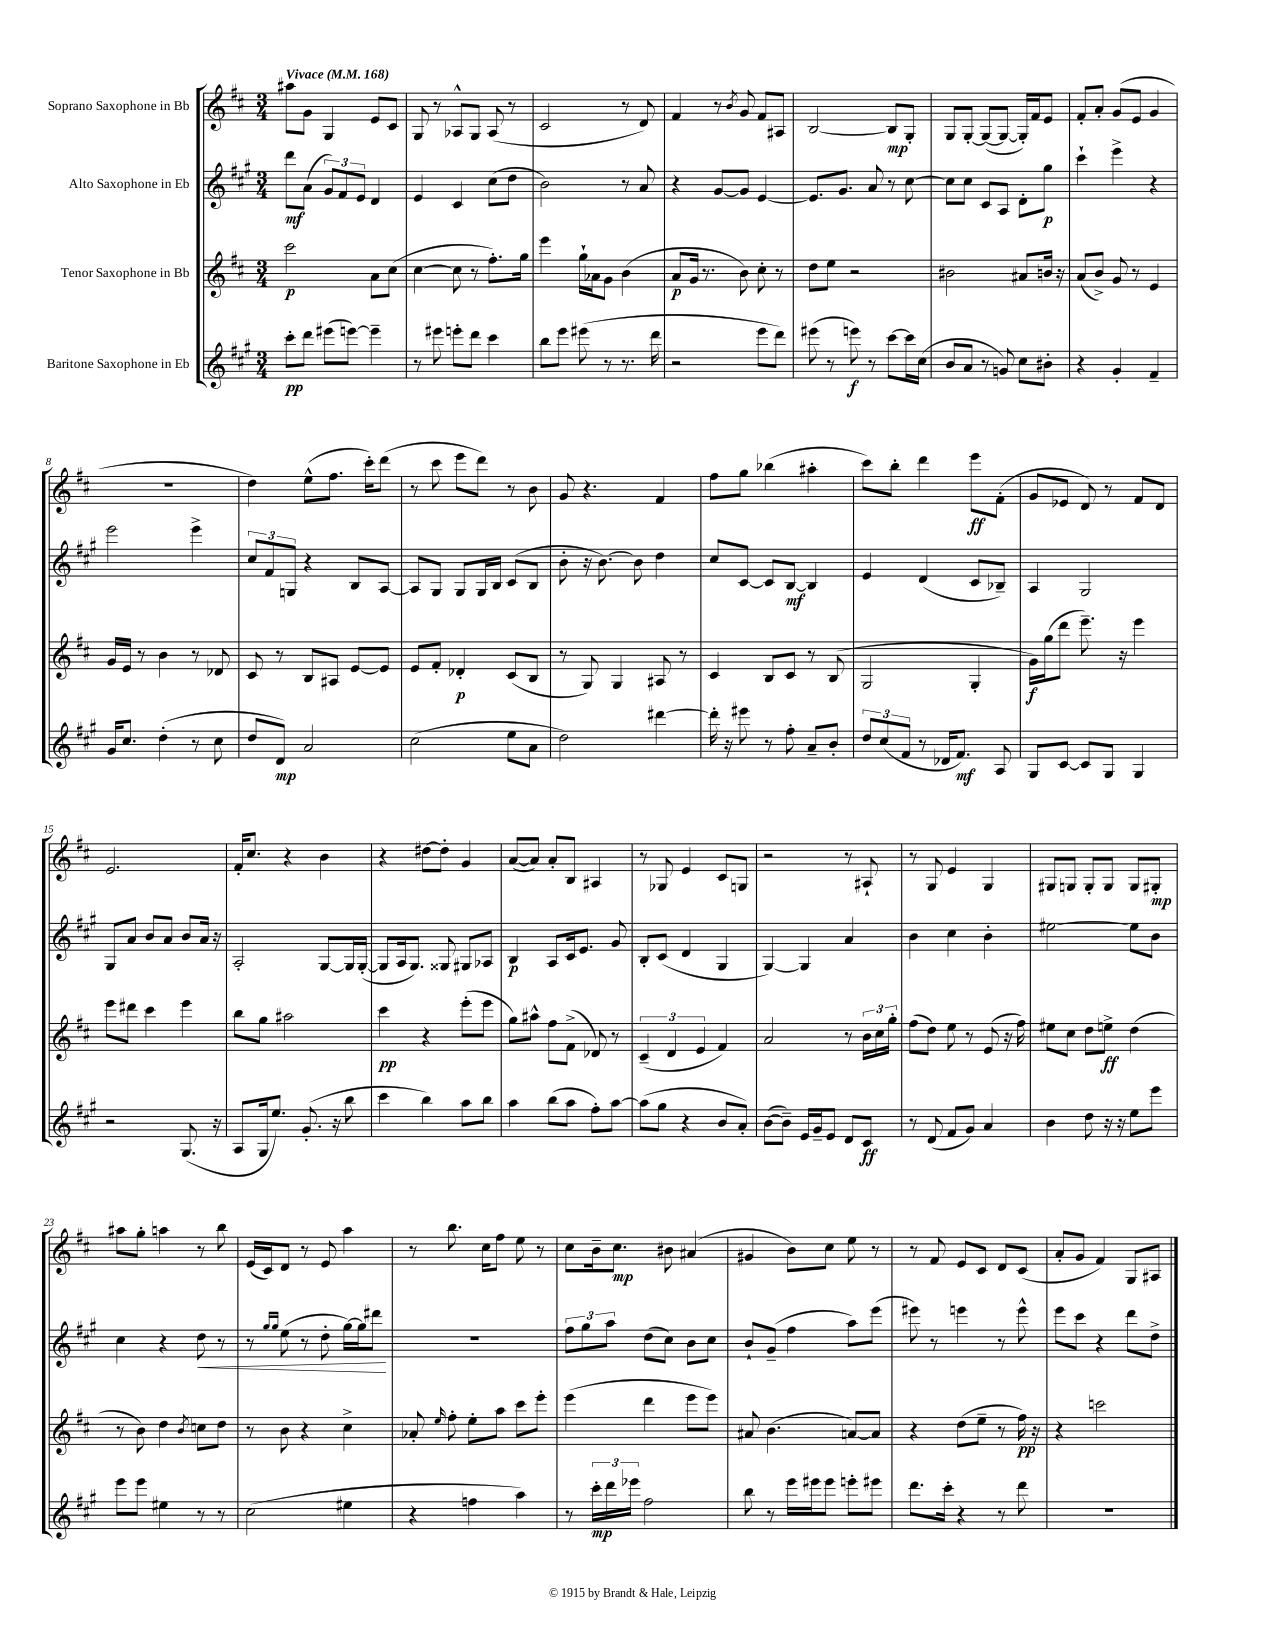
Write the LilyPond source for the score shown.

<<
\new StaffGroup <<
\new Staff = "s0" \with { instrumentName = "Soprano Saxophone in Bb" } {
    \clef treble \key d \major \numericTimeSignature \time 3/4 \tempo "Vivace" 4 = 168
    \autoBeamOff ais''8[ g'8] g4 e'8[ cis'8] |
    g8 r8 aes8[-^ g8] aes8( r8 |
    cis'2 r8 d'8) |
    fis'4 r8 \acciaccatura { b'8 } g'8 fis'8[ ais8] |
    b2~ b8[\mp g8]-. |
    g8[ g8]~-. g8[~( g8]~ g16[-.) fis'16 e'8] |
    fis'8[-. a'8]-. g'8[( e'8] g'4 |
    R2. |
    d''4) e''8[-^( fis''8.] cis'''16[-.) d'''8]( |
    r8 cis'''8 e'''8[ d'''8]) r8 b'8 |
    g'8 r4. fis'4 |
    fis''8[ g''8] bes''4( ais''4-. |
    cis'''8[) b''8]-. d'''4 e'''8[\ff fis'8]-.( |
    g'8[ ees'8] d'8) r8 fis'8[ d'8] |
    e'2. |
    fis'16[-. cis''8.] r4 b'4 |
    r4 dis''8[~ dis''8]-. g'4 |
    a'8[~( a'8]) a'8[-. b8] ais4 |
    r8 ges8 e'4 cis'8[ g8] |
    r2 r8 ais8-! |
    r8 g8 e'4 g4 |
    gis8[ g8] g8[-. g8] g8[ gis8]-.\mp |
    ais''8[ g''8]-. a''4 r8 b''8 |
    e'16[( cis'16) d'8] r8 e'8 a''4 |
    r8 b''8. cis''16[ fis''8] e''8 r8 |
    cis''8[ b'16-- cis''8.]\mp bis'8 ais'4( |
    gis'4 b'8[) cis''8] e''8 r8 |
    r8 fis'8 e'8[ cis'8] d'8[ cis'8]( |
    a'8[-. g'8] fis'4) g8[ ais8] \bar "|." |
}
\new Staff = "s1" \with { instrumentName = "Alto Saxophone in Eb" } {
    \clef treble \key a \major \numericTimeSignature \time 3/4
    \autoBeamOff d'''8[\mf a'8]( \tuplet 3/2 { gis'8[) fis'8 e'8] } d'4 |
    e'4 cis'4 cis''8[( d''8] |
    b'2) r8 a'8 |
    r4 gis'8[~ gis'8] e'4~ |
    e'8.[ gis'8.] a'8 r8 cis''8~ |
    cis''8[ cis''8] cis'8[ a8] d'8[-. gis''8]\p |
    cis'''4-! e'''4-> r4 |
    e'''2 e'''4-> |
    \tuplet 3/2 { cis''8[ fis'8 g8] } r4 b8[ a8]~ |
    a8[ gis8] gis8[ gis16 b16] cis'8[( b8] |
    b'8-. r16 b'8.~) b'8 d''4 |
    cis''8[ cis'8]~ cis'8[ b8]~\mf b4 |
    e'4 d'4( cis'8[ bes8]--) |
    a4 gis2 |
    gis8[ a'8] b'8[ a'8] b'8[ a'16] r16 |
    a2-. gis8[~ gis16 gis16]~-.( |
    gis8[ a16 gis8.]) gisis8 gis8[ aes8] |
    b4\p a8[ cis'16 e'8.] gis'8 |
    b8[-. cis'8]( d'4 gis4 |
    gis4~) gis4 a'4 |
    b'4 cis''4 b'4-. |
    eis''2~ eis''8[ b'8] |
    cis''4 r4 d''8\< r8 |
    r8 \grace { gis''16[ gis''16] } e''8( r8 d''8-. gis''16[~) gis''16 dis'''8]\! |
    R2. |
    \tuplet 3/2 { fis''8[ gis''8 a''8] } d''8[( cis''8]) b'8[ cis''8] |
    b'8[-! gis'8]--( fis''4 a''8[) e'''8]( |
    eis'''8) r8 e'''4 r8 e'''8-^ |
    e'''8[ cis'''8] r4 d'''8[ d''8]-> \bar "|." |
}
\new Staff = "s2" \with { instrumentName = "Tenor Saxophone in Bb" } {
    \clef treble \key d \major \numericTimeSignature \time 3/4
    \autoBeamOff cis'''2\p a'8[ cis''8]( |
    cis''4~ cis''8 r8 fis''8.[-.) g''16] |
    e'''4 g''16[-! aes'16 g'8] b'4( |
    a'8[\p g'16] r8. b'8) cis''8-. r8 |
    d''8[ e''8] r2 |
    bis'2 ais'8[ b'16] r16 |
    a'8[( b'8]->) g'8 r8 e'4 |
    g'16[ e'16] r8 b'4 r8 des'8 |
    cis'8 r8 b8[ ais8] e'8[~ e'8] |
    e'8[ fis'8]-. des'4-.\p cis'8[( b8] |
    r8 g8) g4 ais8 r8 |
    cis'4 b8[ cis'8] r8 b8( |
    g2 g4-. |
    g'16[\f) g''16( d'''8] e'''8.--) r16 e'''4 |
    e'''8[ dis'''8] cis'''4 e'''4 |
    b''8[ g''8] ais''2 |
    cis'''4\pp r4 e'''8[-.( e'''8] |
    g''8[) ais''8]-^ fis''8[ fis'8]->( des'8) r8 |
    \tuplet 3/2 { cis'4--( d'4 e'4 } fis'4) |
    a'2 r8 \tuplet 3/2 { b'16[ cis''16 g''16]-. } |
    fis''8[( d''8]) e''8 r8 e'8( r16 fis''16) |
    eis''8[ cis''8] d''8[ e''8]->\ff d''4( |
    r8 b'8) d''4 \acciaccatura { b'8 } c''8[ d''8] |
    r8 b'8 r4 cis''4-> |
    aes'8-. \grace { e''16 } fis''8-. e''8[-. a''8] cis'''8[ e'''8]-. |
    e'''4( d'''4 e'''8[ e'''8]) |
    ais'8 b'4.( a'8[~) a'8] |
    r4 d''8[( e''8]-- r8 fis''16\pp) r16 |
    r4 c'''2 \bar "|." |
}
\new Staff = "s3" \with { instrumentName = "Baritone Saxophone in Eb" } {
    \clef treble \key a \major \numericTimeSignature \time 3/4
    \autoBeamOff cis'''8[-.\pp d'''8] eis'''8[( e'''8]~) e'''4-- |
    r8 eis'''8 e'''8[-. d'''8] cis'''4 |
    b''8[ e'''8] eis'''8( r8 r8. d'''16 |
    r2 e'''8[ d'''8]) |
    eis'''8( r8 e'''8\f) r8 cis'''8[~ cis'''16 cis''16]( |
    b'8[ a'8] r8 g'8) cis''8[ bis'8]-. |
    r4 gis'4-. fis'4-- |
    gis'16[ cis''8.] d''4-.( r8 cis''8 |
    d''8[ d'8]\mp) a'2 |
    cis''2( e''8[ a'8] |
    d''2) dis'''4~ |
    dis'''16-. r16 eis'''8 r8 fis''8-. a'8[-- b'8]-. |
    \tuplet 3/2 { d''8[ cis''8( fis'8] } r8 des'16[ fis'8.]\mf) a8 |
    gis8[ cis'8]~ cis'8[ gis8] gis4 |
    r2 gis8.( r16 |
    a8[ gis16 e''8.]) gis'8.-.( r16 b''8 |
    cis'''4 b''4) a''8[ b''8] |
    a''4 b''8[( a''8] fis''8[-.) a''8]~ |
    a''8[( gis''8] r4 b'8[ a'8]-.) |
    b'8[~( b'8]--) e'16[ gis'16-- e'8] d'8[ cis'8]\ff |
    r8 d'8( fis'8[ gis'8]) a'4 |
    b'4 d''8 r16 r16 e''8[ e'''8] |
    e'''8[ e'''8] eis''4 r8 r8 |
    cis''2( eis''4 |
    r4 f''4 a''4) |
    r8 \tuplet 3/2 { cis'''16[-.\mp d'''16 ees'''16] } fis''2 |
    b''8 r8 e'''16[ eis'''16 eis'''8] e'''8[-. eis'''8] |
    d'''8.[ cis'''16]-. r4 r8 d'''8 |
    R2. \bar "|." |
}
>>
>>
